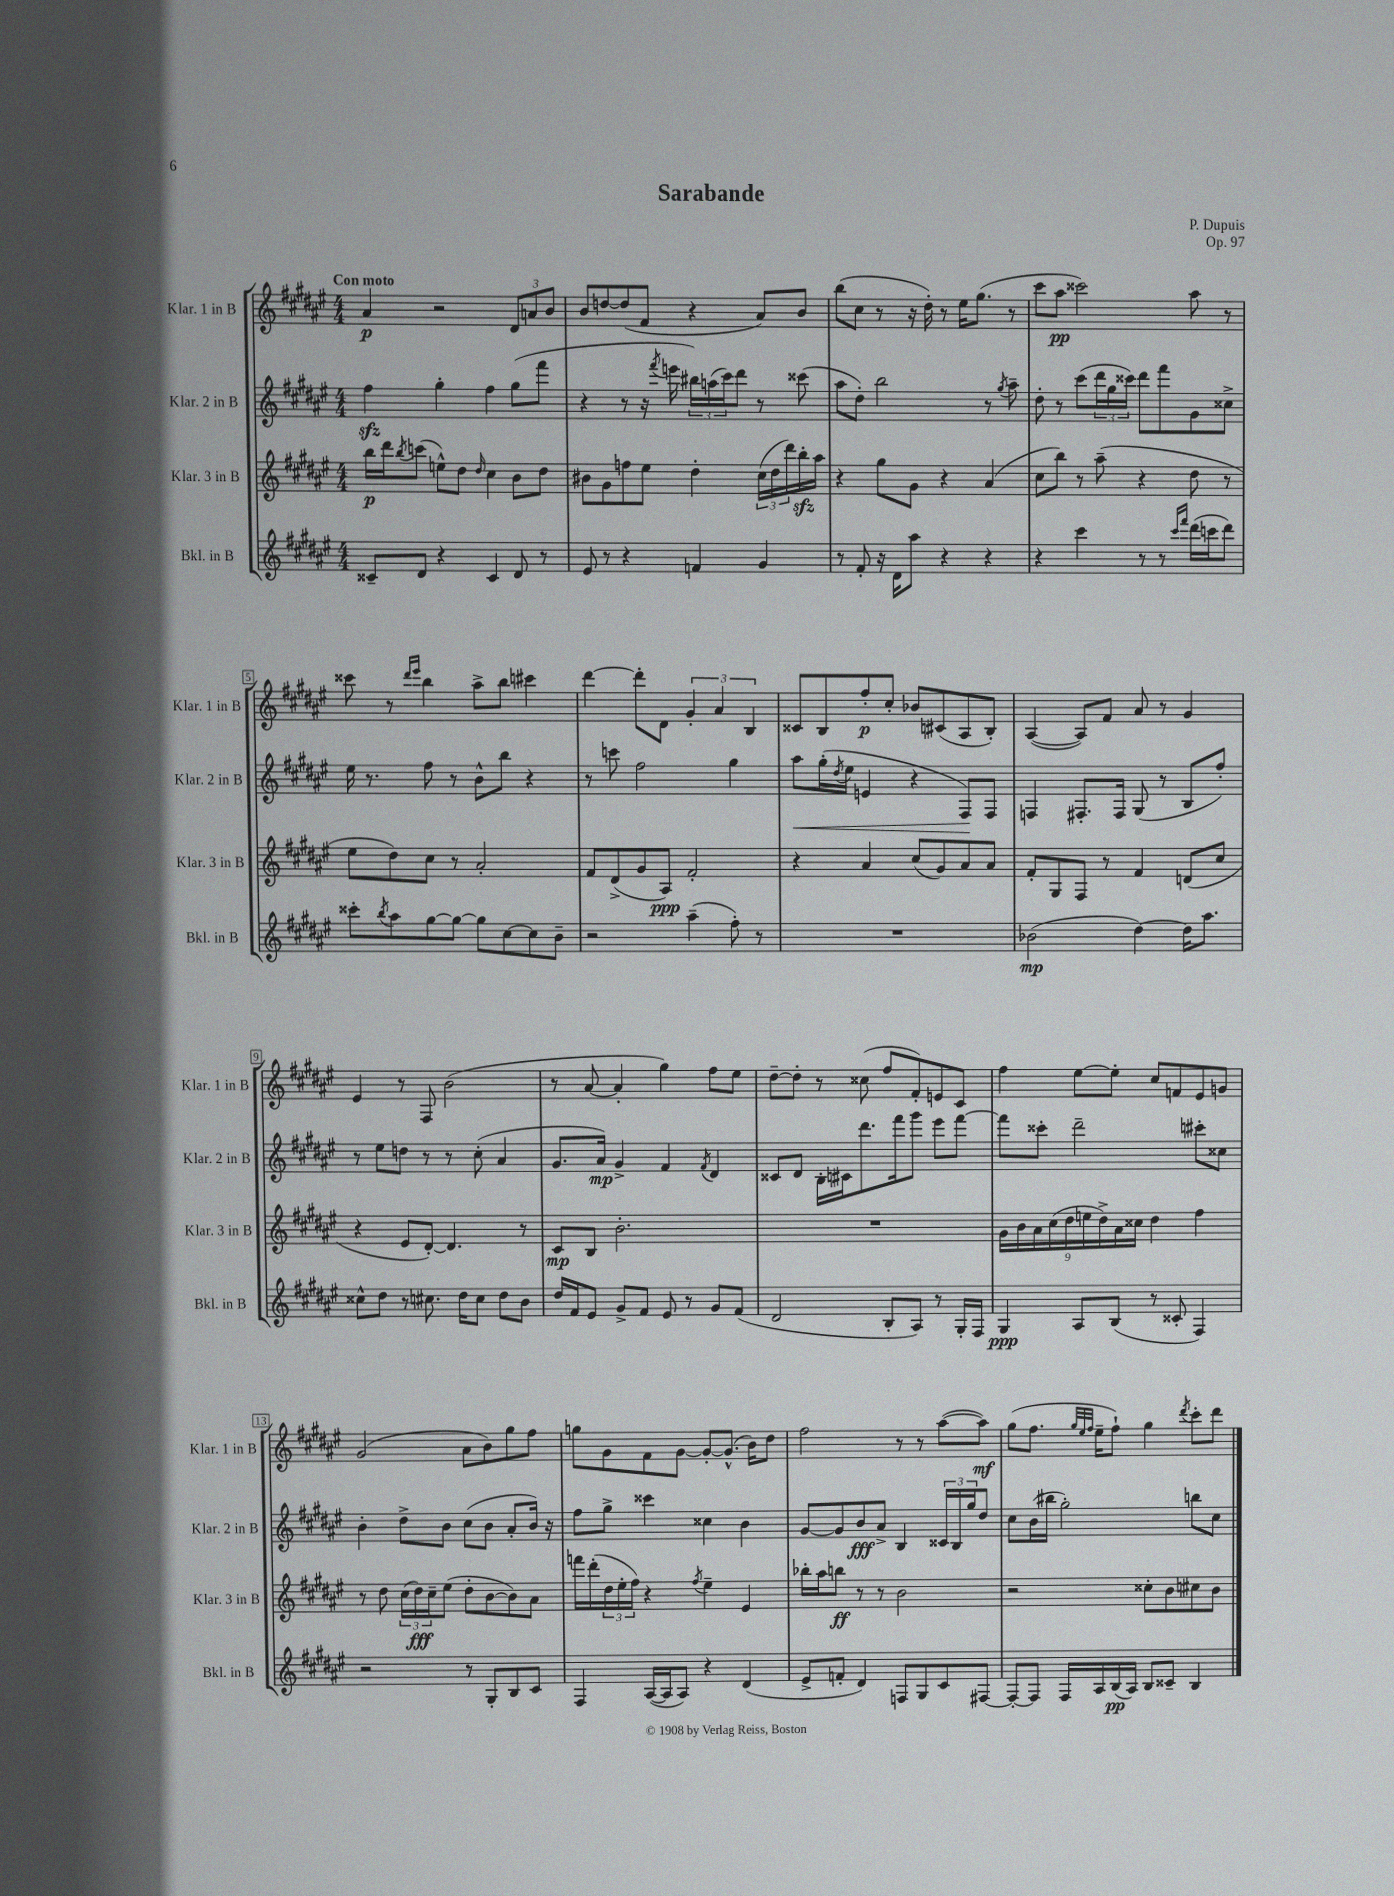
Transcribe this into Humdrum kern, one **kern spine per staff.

**kern	**kern	**kern	**kern
*staff4	*staff3	*staff2	*staff1
*clefG2	*clefG2	*clefG2	*clefG2
*k[f#c#g#d#a#e#]	*k[f#c#g#d#a#e#]	*k[f#c#g#d#a#e#]	*k[f#c#g#d#a#e#]
*M4/4	*M4/4	*M4/4	*M4/4
8c##~/L	16bb\LL	4ff#\	4a#/
.	16ddd#\J	.	.
.	8qbb/	.	.
8d#/J	(8ccc\J	.	.
4r	8ee^^\L)	4gg#'\	2r
.	8dd#\J	.	.
.	16qqdd#/	.	.
4c##/	4cc#\	4ff#\	.
8d#/	8b\L	(8gg#\L	12d#/L
.	.	.	12a/
8r	8dd#\J	8fff#\J	.
.	.	.	12b/J
=	=	=	=
8e#/	8b#\L	4r	8b/L
8r	8g#\	.	[8dd/
4r	8ff\	8r	(8dd/]
.	8ee#\J	16r	8f#/J
.	.	8qfff#/	.
.	.	16eee\	.
4f/	4dd#'\	24bb#\LL)	4r
.	.	(24aa\	.
.	.	24ccc#\J)	.
.	.	8ddd#\J	.
4g#/	(24cc#\LL	8r	8a#/L)
.	24dd#\	.	.
.	24ddd#\)	.	.
.	16bb'\	(8ccc##\	8b/J
.	16aa#\JJ	.	.
=	=	=	=
8r	4r	8aa#\L	(8bb\L
8f#'/	.	8dd#'\J)	8cc#\J
16r	8gg#\L	2bb\	8r
16d#\LK	.	.	.
8aa#\J	8g#\J	.	16r
.	.	.	16dd#'\)
4r	4r	.	8r
.	.	.	16ee#\LK
.	.	.	(8.gg#\J
4r	(4a#/	8r	.
.	.	8qgg#/	.
.	.	8aa#~\	8r
=	=	=	=
4r	8cc#\L	8dd#'\	8ccc#\L
.	8bb\J)	8r	8aa#\J
4ccc#\	8r	(8ccc#\L	2ccc##\)
.	(8aa#~\	24ddd#\L	.
.	.	24gg#\	.
.	.	24ccc##\JJ)	.
8r	4r	8ddd#\L	.
8r	.	8fff#\	.
16qqccc#/LL	.	.	.
16qqfff#/JJ	.	.	.
(16ddd#\LL	8dd#\	8g#\	8aa#\
16ccc\J	.	.	.
8ddd#\J)	8r	8cc##^\J	8r
=	=	=	=
8ccc##'\L	8ee#\L	16ee#\	8ccc##\
.	.	8.r	.
8qbb/	.	.	.
8aa#\	8dd#\)	.	8r
.	.	.	16qqddd#/LL
.	.	.	16qqeee#/JJ
[8gg#\	8cc#\J	8ff#\	4bb\
8gg#\_J	8r	8r	.
8gg#\]L	2a#'/	8b^^\L	8aa#^\L
[8cc#\	.	8bb\J	8bb\J
8cc#\]	.	4r	4ccc#\
8b~\J	.	.	.
=	=	=	=
2r	8f#/L	8r	[4ddd#\
.	(8d#^/	8ccc\	.
.	8g#/	2ff#\	8ddd#'\]L
.	8A#/J)	.	8d#\J
(4aa#~\	2f#'/	.	6g#'/
.	.	.	6a#/
8ff#'\)	.	4gg#\	.
.	.	.	6B/
8r	.	.	.
=	=	=	=
1r	4r	8aa#\L	8c##/L
.	.	(16gg#'\L	8B/
.	.	8qdd#/	.
.	.	16ee#\JJ	.
.	4a#/	4e/	8ff#'/
.	.	.	8cc#'/J
.	(8cc#/L	4r	8b-/L
.	8g#/)	.	(8c#/
.	8a#/	8F#/L)	8A#/
.	8a#/J	8F#/J	8B'/J)
=	=	=	=
(2b-\	8f#'/L	4F/	([4A#/
.	8G#/	.	.
.	8F#/J	8.F#'/L	8A#/]L)
.	8r	.	8f#/J
.	.	16F#/Jk	.
[4dd#\)	4f#/	(8G#/	8a#/
.	.	8r	8r
16dd#\]LK	(8d/L	8B/L	4g#/
8.aa#\J	.	.	.
.	8cc#/J	8ff#'/J)	.
=	=	=	=
8cc##^^\L	4r	8r	4e#/
8dd#\J	.	8ee#\L	.
8r	8e#/L	8dd\J	8r
8.cc#\	[8d#'/J)	8r	8F#/
.	4.d#/]	8r	(2b\
16dd#\LK	.	.	.
8cc#\J	.	(8cc#'\	.
8dd#\L	.	4a#/	.
8b\J	8r	.	.
=	=	=	=
16dd#/LL	8c#/L	8.g#/L	8r
16f#/J	.	.	.
8e#/J	8B/J	.	[8a#/
.	.	16a#/Jk)	.
8g#^/L	2.b'\	4g#^/	4a#'/]
8f#/J	.	.	.
8e#/	.	4f#/	4gg#\)
8r	.	.	.
.	.	8qf#/	.
8g#/L	.	4d#/	8ff#\L
(8f#/J	.	.	8ee#\J
=	=	=	=
2d#/	1r	8c##/L	[8dd#~\L
.	.	8d#/J	8dd#'\]J
.	.	16B'\LL	8r
.	.	16c#\J	.
.	.	8.ddd#\	(8cc##\
8B'/L	.	.	8ff#/L
.	.	16fff#\k	.
8A#/J)	.	8ggg#\J	8f#'/)
8r	.	8eee#\L	8e/
16G#'/LL	.	[8fff#\J	8c#/J
16F#/JJ	.	.	.
=	=	=	=
4G#/	18g#\LL	8fff#\]L	4ff#\
.	18b\	.	.
.	18a#\	.	.
.	.	8ccc##'\J	.
.	(18cc#\	.	.
.	18dd#\	.	.
8A#/L	.	2ddd#~\	[8ee#\L
.	18ee\	.	.
.	18dd#^\)	.	.
(8B/J	.	.	8ee#'\]J
.	18a#\	.	.
.	18cc##\JJ	.	.
8r	4dd#\	.	8cc#/L
8c##'/	.	.	8f/
4F#/)	4ff#\	8ccc#'\L	8e#/
.	.	8cc##\J	8g/J
=	=	=	=
2r	8r	4b'\	(2g#/
.	8dd#\	.	.
.	(24cc#\LL	8dd#^\L	.
.	24dd#\)	.	.
.	24cc#~\J	.	.
.	(8ee#\J	8b\J	.
8r	8dd#'\L	(8cc#\L	8a#\L
8G#'/L	[8b\	8b\J	8b\)
8B/	8b\])	8a#'/L	8gg#\
8c#/J	8a#\J	16b/Jk)	8ff#\J
.	.	16r	.
=	=	=	=
4F#/	16fff\LL	8ff#\L	8gg\L
.	(16ddd#'\	.	.
.	24dd#\	8gg#^\J	8g#\
.	24ee#'\	.	.
.	24ff#\JJ)	.	.
([16A#/LL	4r	4ccc##\	8f#\
16A#/]J	.	.	.
8A#/J)	.	.	[8g#\J
.	8qff#/	.	.
4r	4ee#~\	4cc##\	8g#'/_L
.	.	.	(8.g#^^/]J
(4d#/	4e#/	4b\	.
.	.	.	16b\LK)
.	.	.	8dd#\J
=	=	=	=
8e#^/L	16bb-'\LL	[8g#/L	2ff#\
.	16aa#\J	.	.
8f'/J	8bb\J	8g#/]	.
4d#/)	8r	8b/	.
.	8r	8a#^/J	.
8F/L	2b\	4B/	8r
8G#/	.	.	8r
8c#/	.	24c##/LL	([8aa#\L
.	.	24B/	.
.	.	24gg#/J	.
[8F#/J	.	8dd#/J	8aa#\]J)
=	=	=	=
8F#'/_L	2r	8cc#\L	(8gg#\L
8F#/]J	.	(16b\L	8.ff#\J
.	.	16bb#\JJ	.
16F#/LL	.	2gg#'\)	.
.	.	.	32qqgg#/LLL
.	.	.	32qqee#/
.	.	.	32qqff#/JJJ
16A#/	.	.	16ee#~\LK
(16B/	.	.	8ff#`\J)
16A#/JJ)	.	.	.
8B/L	8cc##'\L	.	4gg#\
8c##~/J	8b\	.	.
.	.	.	8qddd#/
4B/	8cc#\	8bb\L	8ccc#'\L
.	8b\J	8cc#\J	8ddd#\J
==	==	==	==
*-	*-	*-	*-
